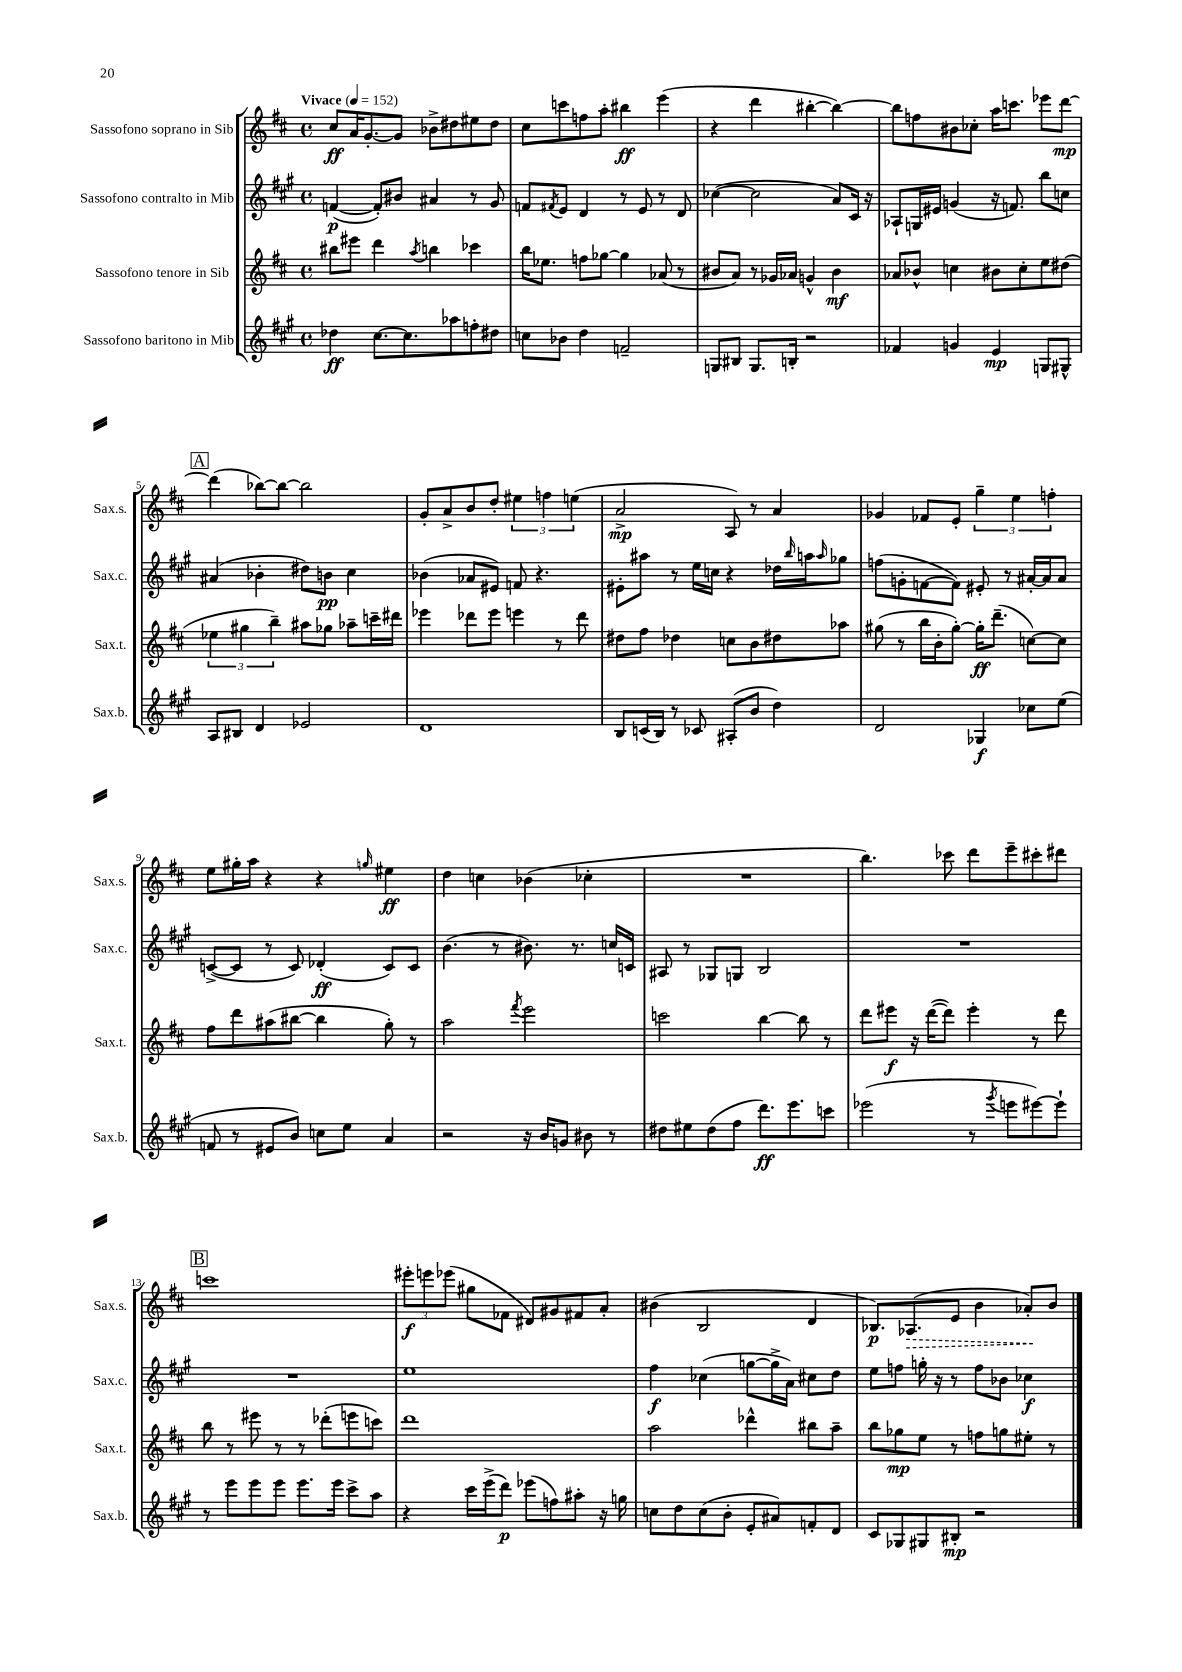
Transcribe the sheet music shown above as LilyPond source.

<<
\new StaffGroup <<
\new Staff = "s0" \with { instrumentName = "Sassofono soprano in Sib" shortInstrumentName = "Sax.s." } {
    \clef treble \key d \major \defaultTimeSignature \time 4/4 \tempo "Vivace" 4 = 152
    cis''8\ff a'16 g'8.~-. g'8 bes'8-> dis''8 eis''8 dis''8 |
    cis''8 c'''8 f''8 a''8-. bis''4\ff e'''4( |
    r4 d'''4 bis''4~-. bis''4~) |
    bis''8 f''8 bis'8 ces''8-. a''16 c'''8. ees'''8 d'''8~\mp |
    \mark \markup { \box "A" } d'''4( bes''8~) bes''8~ bes''2 |
    g'8-. a'8-> b'8 d''8-. \tuplet 3/2 { eis''4 f''4 e''4( } |
    a'2->\mp a8) r8 a'4 |
    ges'4 fes'8 e'8-. \tuplet 3/2 { g''4-- e''4 f''4-. } |
    e''8 gis''16-. a''16 r4 r4 \grace { g''16 } eis''4\ff |
    d''4 c''4 bes'4( ces''4-. |
    R1 |
    b''4.) ces'''8 d'''8 e'''8-- cis'''8-. dis'''8 |
    \mark \markup { \box "B" } c'''1 |
    \tuplet 3/2 { eis'''8-.\f e'''8 ees'''8( } gis''8 fes'8 dis'8) gis'8 fis'8 a'8-. |
    bis'4( b2 d'4 |
    bes8.\p) \once \override Hairpin.style = #'dashed-line aes8.\>( e'8 b'4 aes'8-.\!) b'8 \bar "|." |
}
\new Staff = "s1" \with { instrumentName = "Sassofono contralto in Mib" shortInstrumentName = "Sax.c." } {
    \clef treble \key a \major \defaultTimeSignature \time 4/4
    f'4~\p( f'8-.) bis'8 ais'4 r8 gis'8 |
    f'8 \acciaccatura { fis'8 } e'8 d'4 r8 e'8 r8 d'8 |
    ces''4~( ces''2 a'8) cis'16 r16 |
    aes8-! g16 eis'16 g'4( r16 f'8.) b''8 c''8 |
    \mark \markup { \box "A" } ais'4( bes'4-. dis''8) b'8\pp cis''4 |
    bes'4( aes'8 eis'8) f'8 r4. |
    eis'8-. ais''8 r8 e''16 c''16 r4 des''16 \grace { b''16 } a''16 \grace { a''16 } ges''8 |
    f''8( g'8-. f'8~ f'8) eis'8-. r8 ais'16~-. ais'16 ais'8 |
    c'8~->( c'8 r8 c'8) des'4-.\ff( c'8) c'8 |
    b'4.( r8 bis'8.) r8. c''16 c'16 |
    ais8 r8 ges8 g8 b2 |
    R1 |
    \mark \markup { \box "B" } R1 |
    e''1 |
    fis''4\f ces''4( g''8~ g''16-> a'16) cis''8 d''8 |
    e''8 f''8 g''16-. r16 r8 f''8 bes'8 ces''4\f \bar "|." |
}
\new Staff = "s2" \with { instrumentName = "Sassofono tenore in Sib" shortInstrumentName = "Sax.t." } {
    \clef treble \key d \major \defaultTimeSignature \time 4/4
    bis''8 eis'''8 d'''4 \acciaccatura { a''8 } b''4 ces'''4 |
    b''16 ees''8. f''8 ges''8~ ges''4 aes'8( r8 |
    bis'8 a'8) r8 ges'16 aes'16 g'4-^ bis'4\mf |
    aes'8 bes'8-^ c''4 bis'8 c''8-. e''8 dis''8( |
    \mark \markup { \box "A" } \tuplet 3/2 { ees''4 gis''4 b''4--) } ais''8 ges''8 aes''8-- c'''16-- dis'''16 |
    ees'''4 des'''8 ees'''8 e'''4 r8 des'''8 |
    dis''8 fis''8 des''4 c''8 b'8 dis''8 aes''8 |
    gis''8( r8 b''16 b'16-. gis''8~-.) gis''16-.\ff d'''8.--( c''8~) c''8 |
    fis''8 d'''8 ais''8( bis''8~ bis''4 g''8-.) r8 |
    a''2 \acciaccatura { fis'''8 } e'''2 |
    c'''2 b''4~ b''8 r8 |
    d'''8 eis'''8\f r16 d'''16~( d'''8) eis'''4-. r8 d'''8 |
    \mark \markup { \box "B" } b''8 r8 eis'''8 r8 r8 des'''8-.( e'''8 c'''8) |
    d'''1 |
    a''2 des'''4-^ bis''8 a''8-- |
    b''8 ges''8\mp e''8 r8 f''8 g''8 eis''8-. r8 \bar "|." |
}
\new Staff = "s3" \with { instrumentName = "Sassofono baritono in Mib" shortInstrumentName = "Sax.b." } {
    \clef treble \key a \major \defaultTimeSignature \time 4/4
    des''4\ff cis''8.~ cis''8. aes''8 f''8-. dis''8 |
    c''8 bes'8 d''4 f'2-- |
    g8 bis8 g8. b16-. r2 |
    fes'4 g'4 e'4\mp g8 gis8-^ |
    \mark \markup { \box "A" } a8 bis8 d'4 ees'2 |
    d'1 |
    b8 c'16( b16) r8 ces'8 ais8-.( b'8 d''4) |
    d'2 ges4\f ces''8 e''8( |
    f'8 r8 eis'8 b'8) c''8 e''8 a'4 |
    r2 r16 b'16 g'8 bis'8 r8 |
    dis''8 eis''8 dis''8( fis''8 d'''8.\ff) e'''8. c'''8 |
    ees'''2( r8 \acciaccatura { gis'''8 } e'''8 eis'''8~) eis'''8-! |
    \mark \markup { \box "B" } r8 e'''8 e'''8 e'''8 e'''8. e'''16 cis'''8-> a''8 |
    r4 cis'''16 e'''16->( d'''8\p) ees'''8( f''8) ais''8-. r16 g''16 |
    c''8 d''8 c''8( b'8-. e'8-. ais'8) f'8-. d'8 |
    cis'8 ges8 gis8 bis8-.\mp r2 \bar "|." |
}
>>
>>
